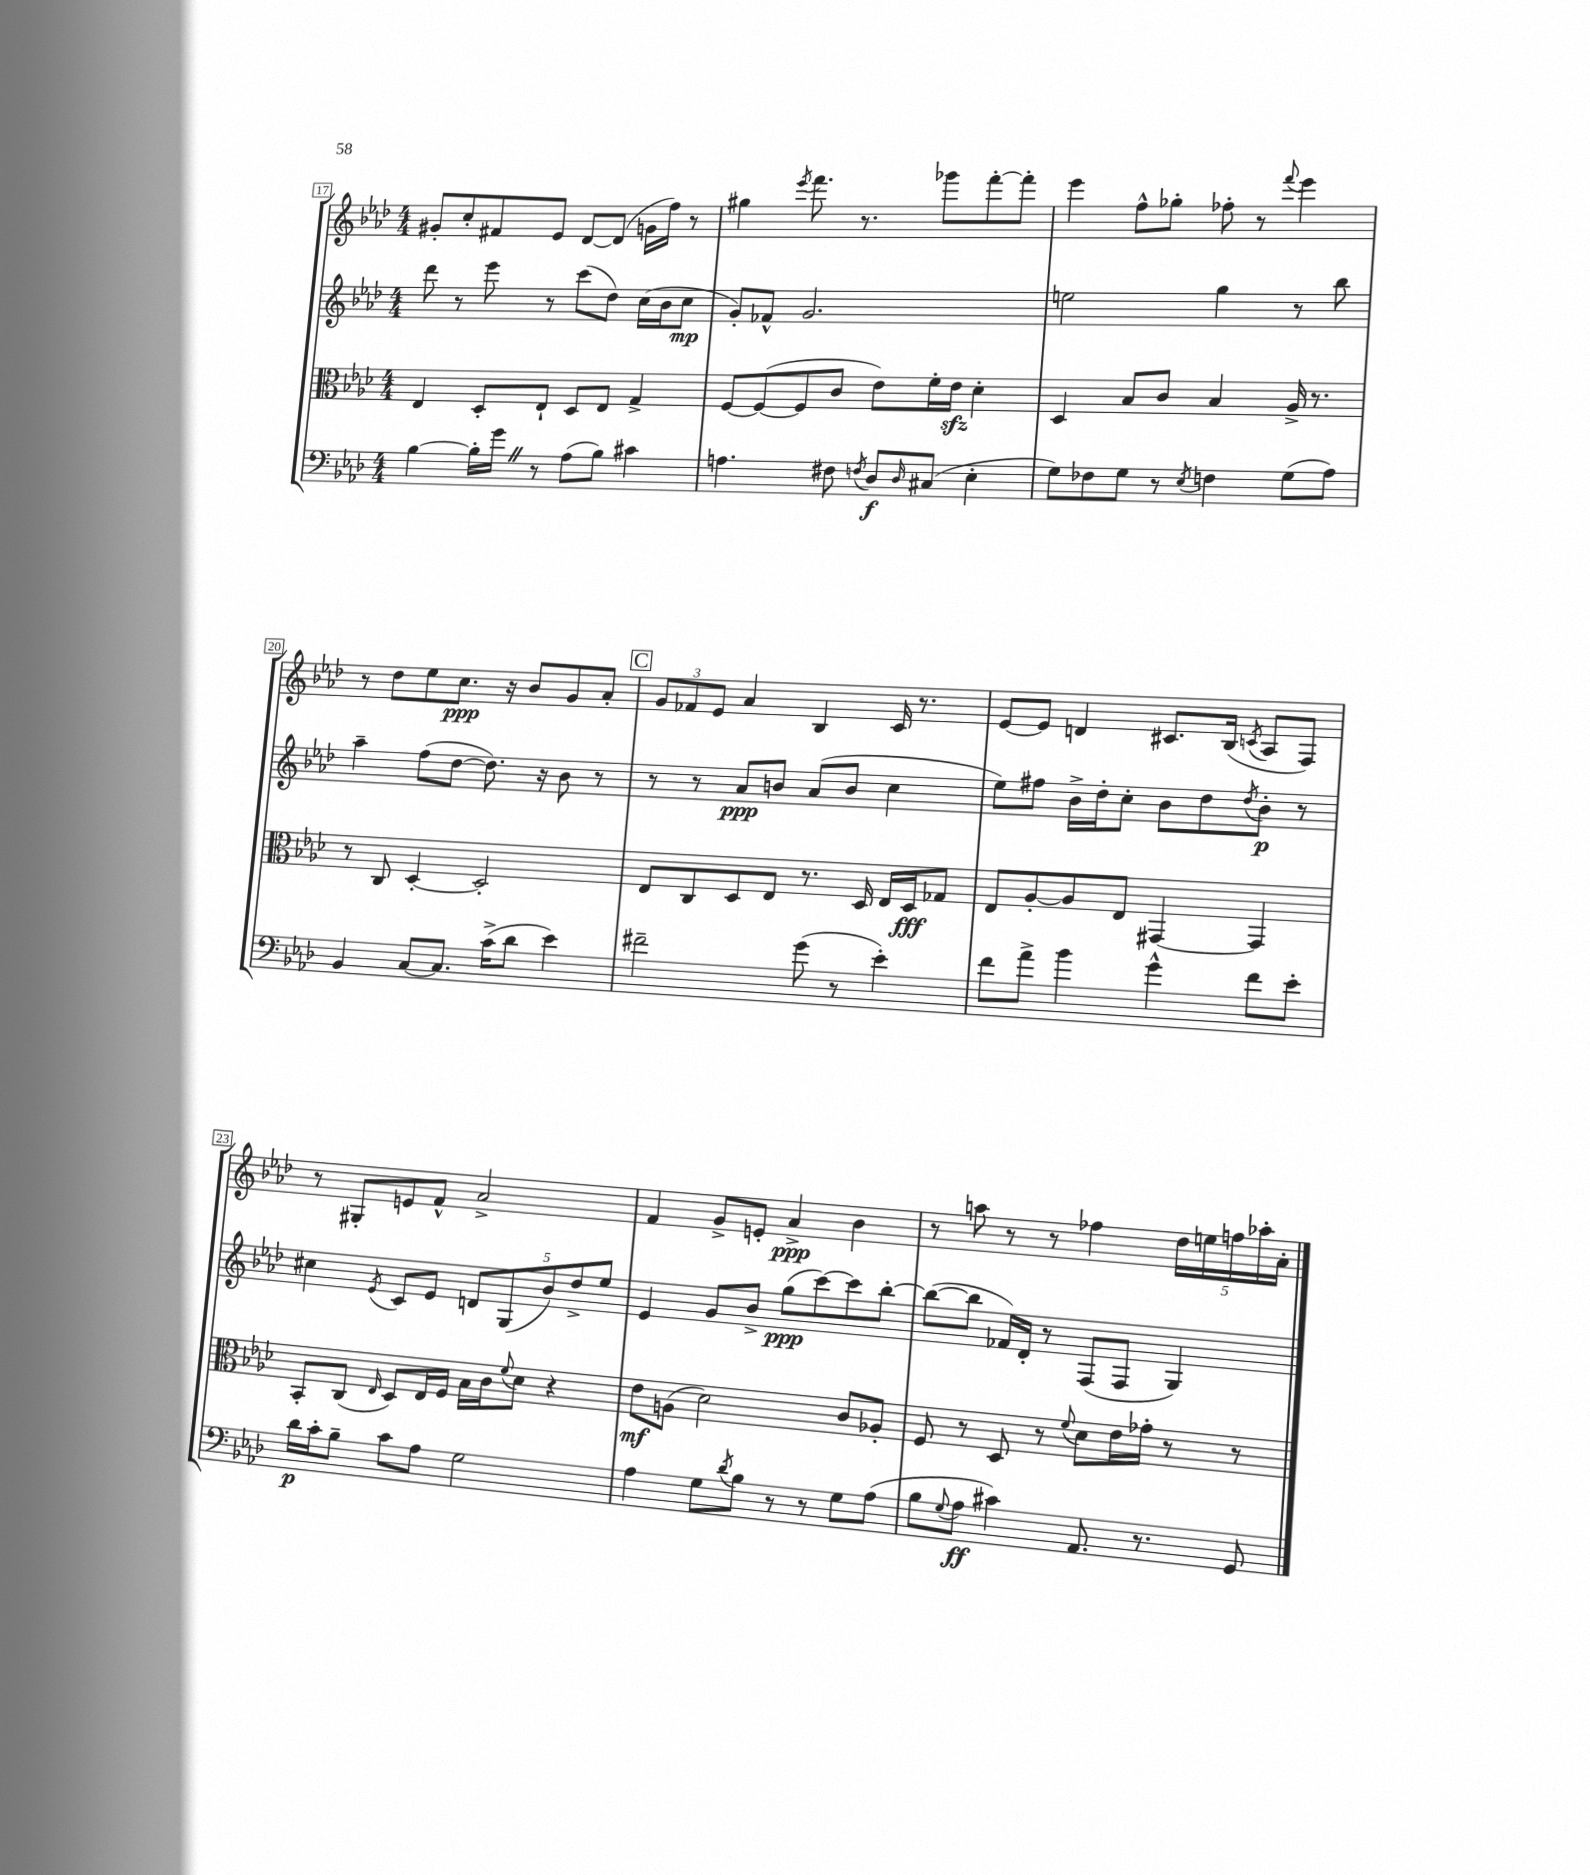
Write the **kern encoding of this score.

**kern	**kern	**kern	**kern
*staff4	*staff3	*staff2	*staff1
*clefF4	*clefC3	*clefG2	*clefG2
*k[b-e-a-d-]	*k[b-e-a-d-]	*k[b-e-a-d-]	*k[b-e-a-d-]
*M4/4	*M4/4	*M4/4	*M4/4
[4B-	4E-	8ddd-	8g#'
.	.	8r	8cc'
16B-']	8D-'	8eee-	8f#
16g	.	.	.
8r	8E-`	8r	8e-
(8A-	8D-	(8ccc	[8d-
8B-)	8E-	8dd-)	(8d-]
4c#	4G^	(16cc	16g
.	.	16b-	16ff)
.	.	8cc	8r
=	=	=	=
4.A	[8F	8g')	4gg#
.	(8F_	8f-^^	.
.	.	.	8qeee-
.	8F]	2.g	8.fff
8F#	8c	.	.
.	.	.	8.r
8qF	.	.	.
8D-	8e-)	.	.
16qqD-	.	.	.
(8C#	16f'	.	8ggg-
.	16e-	.	.
4E-'	4d-'	.	[8fff'
.	.	.	8fff']
=	=	=	=
8G)	4D-	2ee	4eee-
8F-	.	.	.
8G	8B-	.	8ff^^
8r	8c	.	8gg-'
8qE-	.	.	.
4F	4B-	4gg	8ff-'
.	.	.	8r
.	.	.	8qqfff
(8G	16A-^	8r	4eee-
.	8.r	.	.
8A-)	.	8bb-	.
=	=	=	=
4BB-	8r	4aa-~	8r
.	8C	.	8dd-
[8C	[4D-'	(8ff	8ee-
8.C]	.	[8dd-	8.cc
.	2D-']	8.dd-])	.
(16c^	.	.	16r
8d-	.	.	8b-
.	.	16r	.
4e-)	.	8b-	8g
.	.	8r	8a-'
=	=	=	=
2f#~	8E-	8r	12g
.	.	.	12f-
.	8C	8r	.
.	.	.	12e-
.	8D-	8a-	4a-
.	8E-	8b	.
(8g	8.r	(8a-	4B-
8r	.	8b	.
.	16D-	.	.
4e-')	16E-	4cc	16c
.	16D-	.	8.r
.	8G-	.	.
=	=	=	=
8f	8E-	8ee-)	[8e-
8a-^	[8A-'	8ff#	8e-]
4b-	8A-]	16b-^	4d
.	.	16dd-'	.
.	8E-	8cc'	.
4g^^	[4GG#	8b-	8.c#
.	.	8dd-	.
.	.	.	(16B-
.	.	8qdd-	8qc
8f	4GG#]	8b-'	8A-
8e-'	.	8r	8F)
=	=	=	=
16d-	8BB-'	4cc#	8r
16c'	.	.	.
8B-~	(8C	.	8G#'
.	16qqE-	8qe-	.
8c	8D-)	8c	8e
8A-	16E-	8e-	8f^^
.	16F	.	.
2G	16B-	10d	2a-^
.	16c	.	.
.	.	(10G	.
.	8qqf	.	.
.	8d-	.	.
.	.	10b-)	.
.	4r	.	.
.	.	10dd-^	.
.	.	10ee-	.
=	=	=	=
4A-	8e-	4e-	4f
.	(8A	.	.
8G	2d-)	8g	8g^
8qd-	.	.	.
8B-	.	8b-^	8e'
8r	.	(8gg	4a-^
8r	.	[8ccc)	.
8G	8c	8ccc]	4b-
(8A-	8A-'	[8bb-'	.
=	=	=	=
8B-	8F	(8bb-_	8r
8qqG	.	.	.
8A-	8r	8bb-]	8aa
4c#)	8D-	16f-)	8r
.	.	16d-'	.
.	8r	8r	8r
.	8qqf	.	.
8.AA-	8d-	(8F	4ff-
.	16e-	8F	.
8.r	16g-'	.	.
.	8r	4G)	20dd-
.	.	.	20ee
.	.	.	20ff
8GG	8r	.	.
.	.	.	20aa-'
.	.	.	20a-'
==	==	==	==
*-	*-	*-	*-
